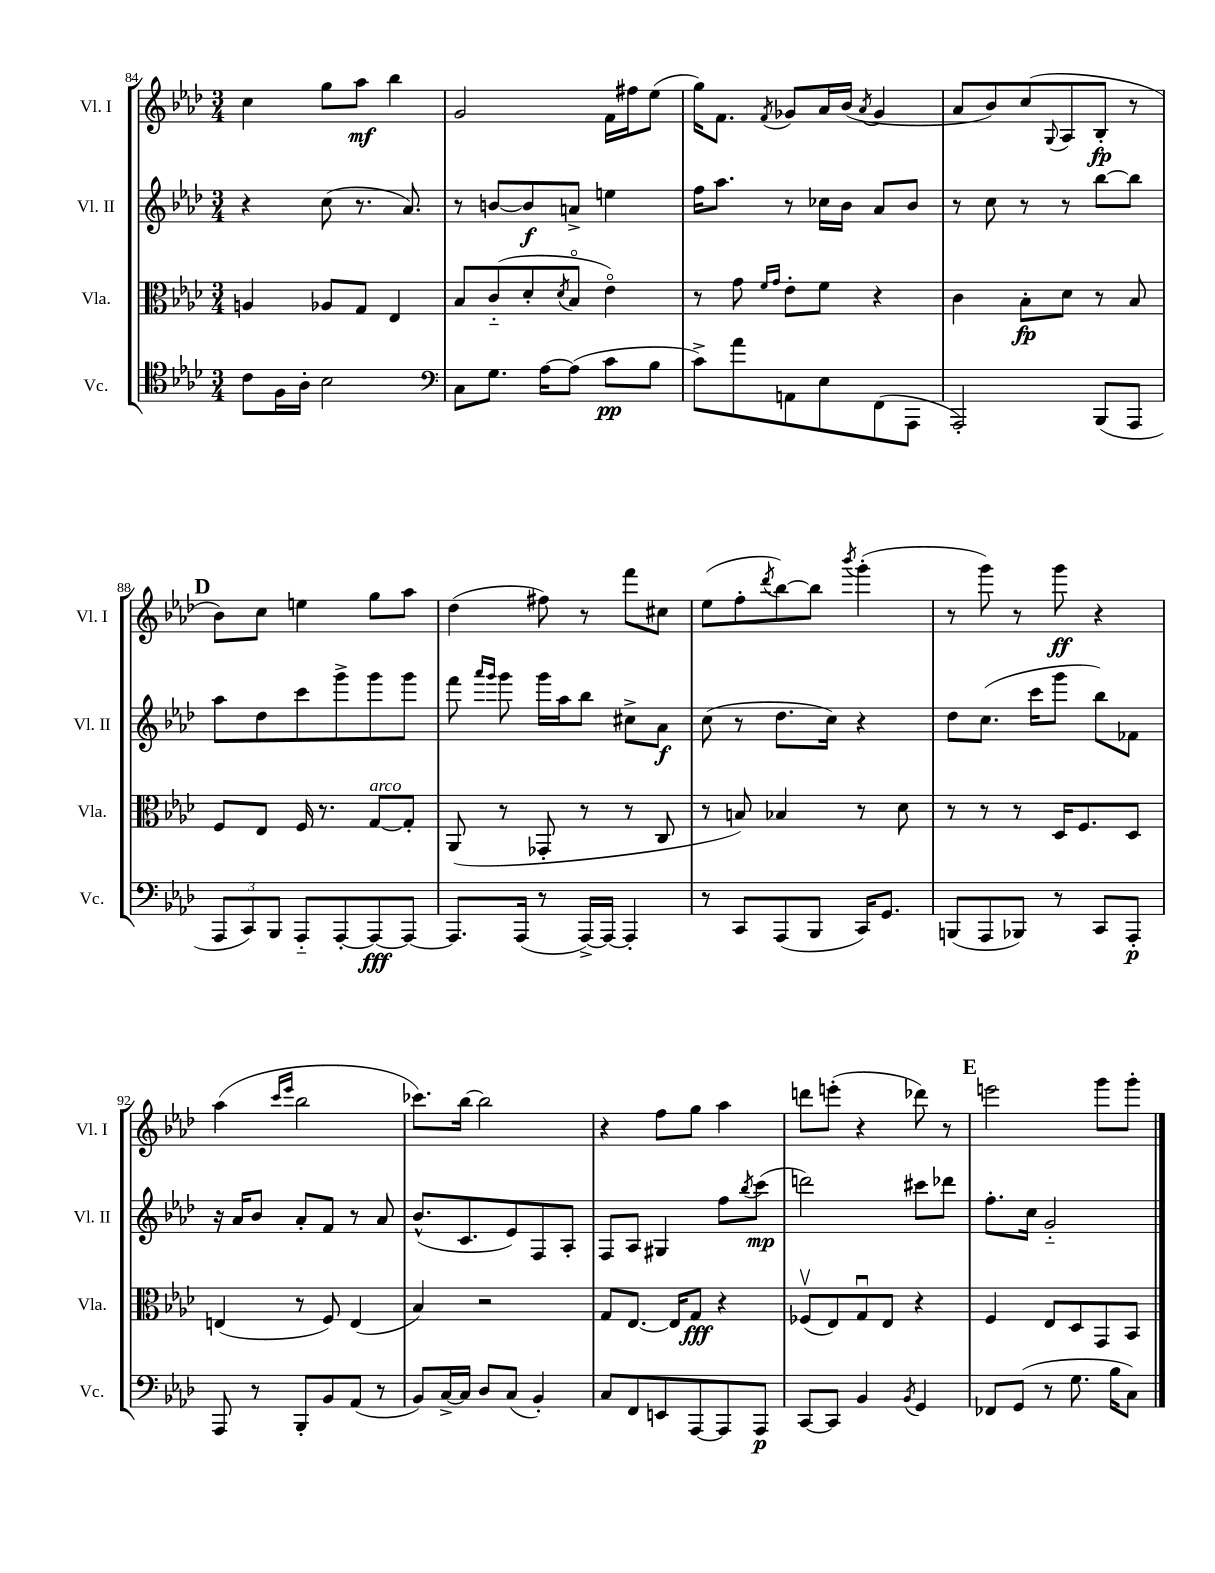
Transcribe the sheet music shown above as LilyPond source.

<<
\new StaffGroup <<
\new Staff = "s0" \with { instrumentName = "Vl. I" shortInstrumentName = "Vl. I" } {
    \clef treble \key aes \major \numericTimeSignature \time 3/4
    c''4 g''8 aes''8\mf bes''4 |
    g'2 f'16 fis''16 ees''8( |
    g''16) f'8. \acciaccatura { f'8 } ges'8 aes'16 bes'16( \acciaccatura { aes'8 } ges'4 |
    aes'8 bes'8) c''8( \appoggiatura { g8 } aes8 bes8-.\fp r8 |
    \mark \markup { \bold "D" } bes'8) c''8 e''4 g''8 aes''8 |
    des''4( fis''8) r8 f'''8 cis''8 |
    ees''8( f''8-. \acciaccatura { des'''8 } bes''8~) bes''8 \acciaccatura { bes'''8 } g'''4-.( |
    r8 g'''8) r8 g'''8\ff r4 |
    aes''4( \grace { c'''16 ees'''16 } bes''2 |
    ces'''8.) bes''16~ bes''2 |
    r4 f''8 g''8 aes''4 |
    d'''8 e'''8-.( r4 des'''8) r8 |
    \mark \markup { \bold "E" } e'''2 g'''8 g'''8-. \bar "|." |
}
\new Staff = "s1" \with { instrumentName = "Vl. II" shortInstrumentName = "Vl. II" } {
    \clef treble \key aes \major \numericTimeSignature \time 3/4
    r4 c''8( r8. aes'8.) |
    r8 b'8~ b'8\f a'8-> e''4 |
    f''16 aes''8. r8 ces''16 bes'16 aes'8 bes'8 |
    r8 c''8 r8 r8 bes''8~ bes''8 |
    \mark \markup { \bold "D" } aes''8 des''8 c'''8 g'''8-> g'''8 g'''8 |
    f'''8 \grace { aes'''16 g'''16 } g'''8 g'''16 aes''16 bes''8 cis''8-> aes'8\f |
    c''8( r8 des''8. c''16) r4 |
    des''8 c''8.( c'''16 g'''8 bes''8) fes'8 |
    r16 aes'16 bes'8 aes'8-. f'8 r8 aes'8 |
    bes'8.-^( c'8. ees'8) f8 aes8-. |
    f8 aes8 gis4 f''8 \acciaccatura { bes''8 } c'''8\mp( |
    d'''2) cis'''8 des'''8 |
    \mark \markup { \bold "E" } f''8.-. c''16 g'2-_ \bar "|." |
}
\new Staff = "s2" \with { instrumentName = "Vla." shortInstrumentName = "Vla." } {
    \clef alto \key aes \major \numericTimeSignature \time 3/4
    a4 aes8 g8 ees4 |
    bes8 c'8-_( des'8-. \acciaccatura { des'8 } bes8\flageolet ees'4\flageolet) |
    r8 g'8 \grace { f'16 g'16 } ees'8-. f'8 r4 |
    c'4 bes8-.\fp des'8 r8 bes8 |
    \mark \markup { \bold "D" } f8 ees8 f16 r8. g8~^\markup { \italic "arco" } g8-. |
    aes,8( r8 ges,8-. r8 r8 c8 |
    r8 b8) bes4 r8 des'8 |
    r8 r8 r8 des16 f8. des8 |
    e4( r8 f8) e4( |
    bes4) r2 |
    g8 ees8.~ ees16 g8\fff r4 |
    fes8\upbow( ees8) g8\downbow ees8 r4 |
    \mark \markup { \bold "E" } f4 ees8 des8 g,8 bes,8 \bar "|." |
}
\new Staff = "s3" \with { instrumentName = "Vc." shortInstrumentName = "Vc." } {
    \clef tenor \key aes \major \numericTimeSignature \time 3/4
    c'8 f16 aes16-. bes2 |
    \clef bass c8 g8. aes16~ aes8( c'8\pp bes8 |
    c'8->) aes'8 a,8 ees8 f,8( aes,,8 |
    aes,,2-.) bes,,8( aes,,8 |
    \mark \markup { \bold "D" } \tuplet 3/2 { aes,,8 c,8) bes,,8 } aes,,8-_ aes,,8~-. aes,,8~\fff aes,,8~ |
    aes,,8. aes,,16( r8 aes,,16~->) aes,,16~ aes,,4-. |
    r8 c,8 aes,,8( bes,,8 c,16) g,8. |
    b,,8( aes,,8 bes,,8) r8 c,8 aes,,8-.\p |
    aes,,8 r8 bes,,8-. bes,8 aes,8( r8 |
    bes,8) c16~-> c16 des8 c8( bes,4-.) |
    c8 f,8 e,8 aes,,8~ aes,,8 aes,,8\p |
    c,8~ c,8 bes,4 \acciaccatura { bes,8 } g,4 |
    \mark \markup { \bold "E" } fes,8 g,8( r8 g8. bes16 c8) \bar "|." |
}
>>
>>
\layout { \context { \Score currentBarNumber = #84 } }
